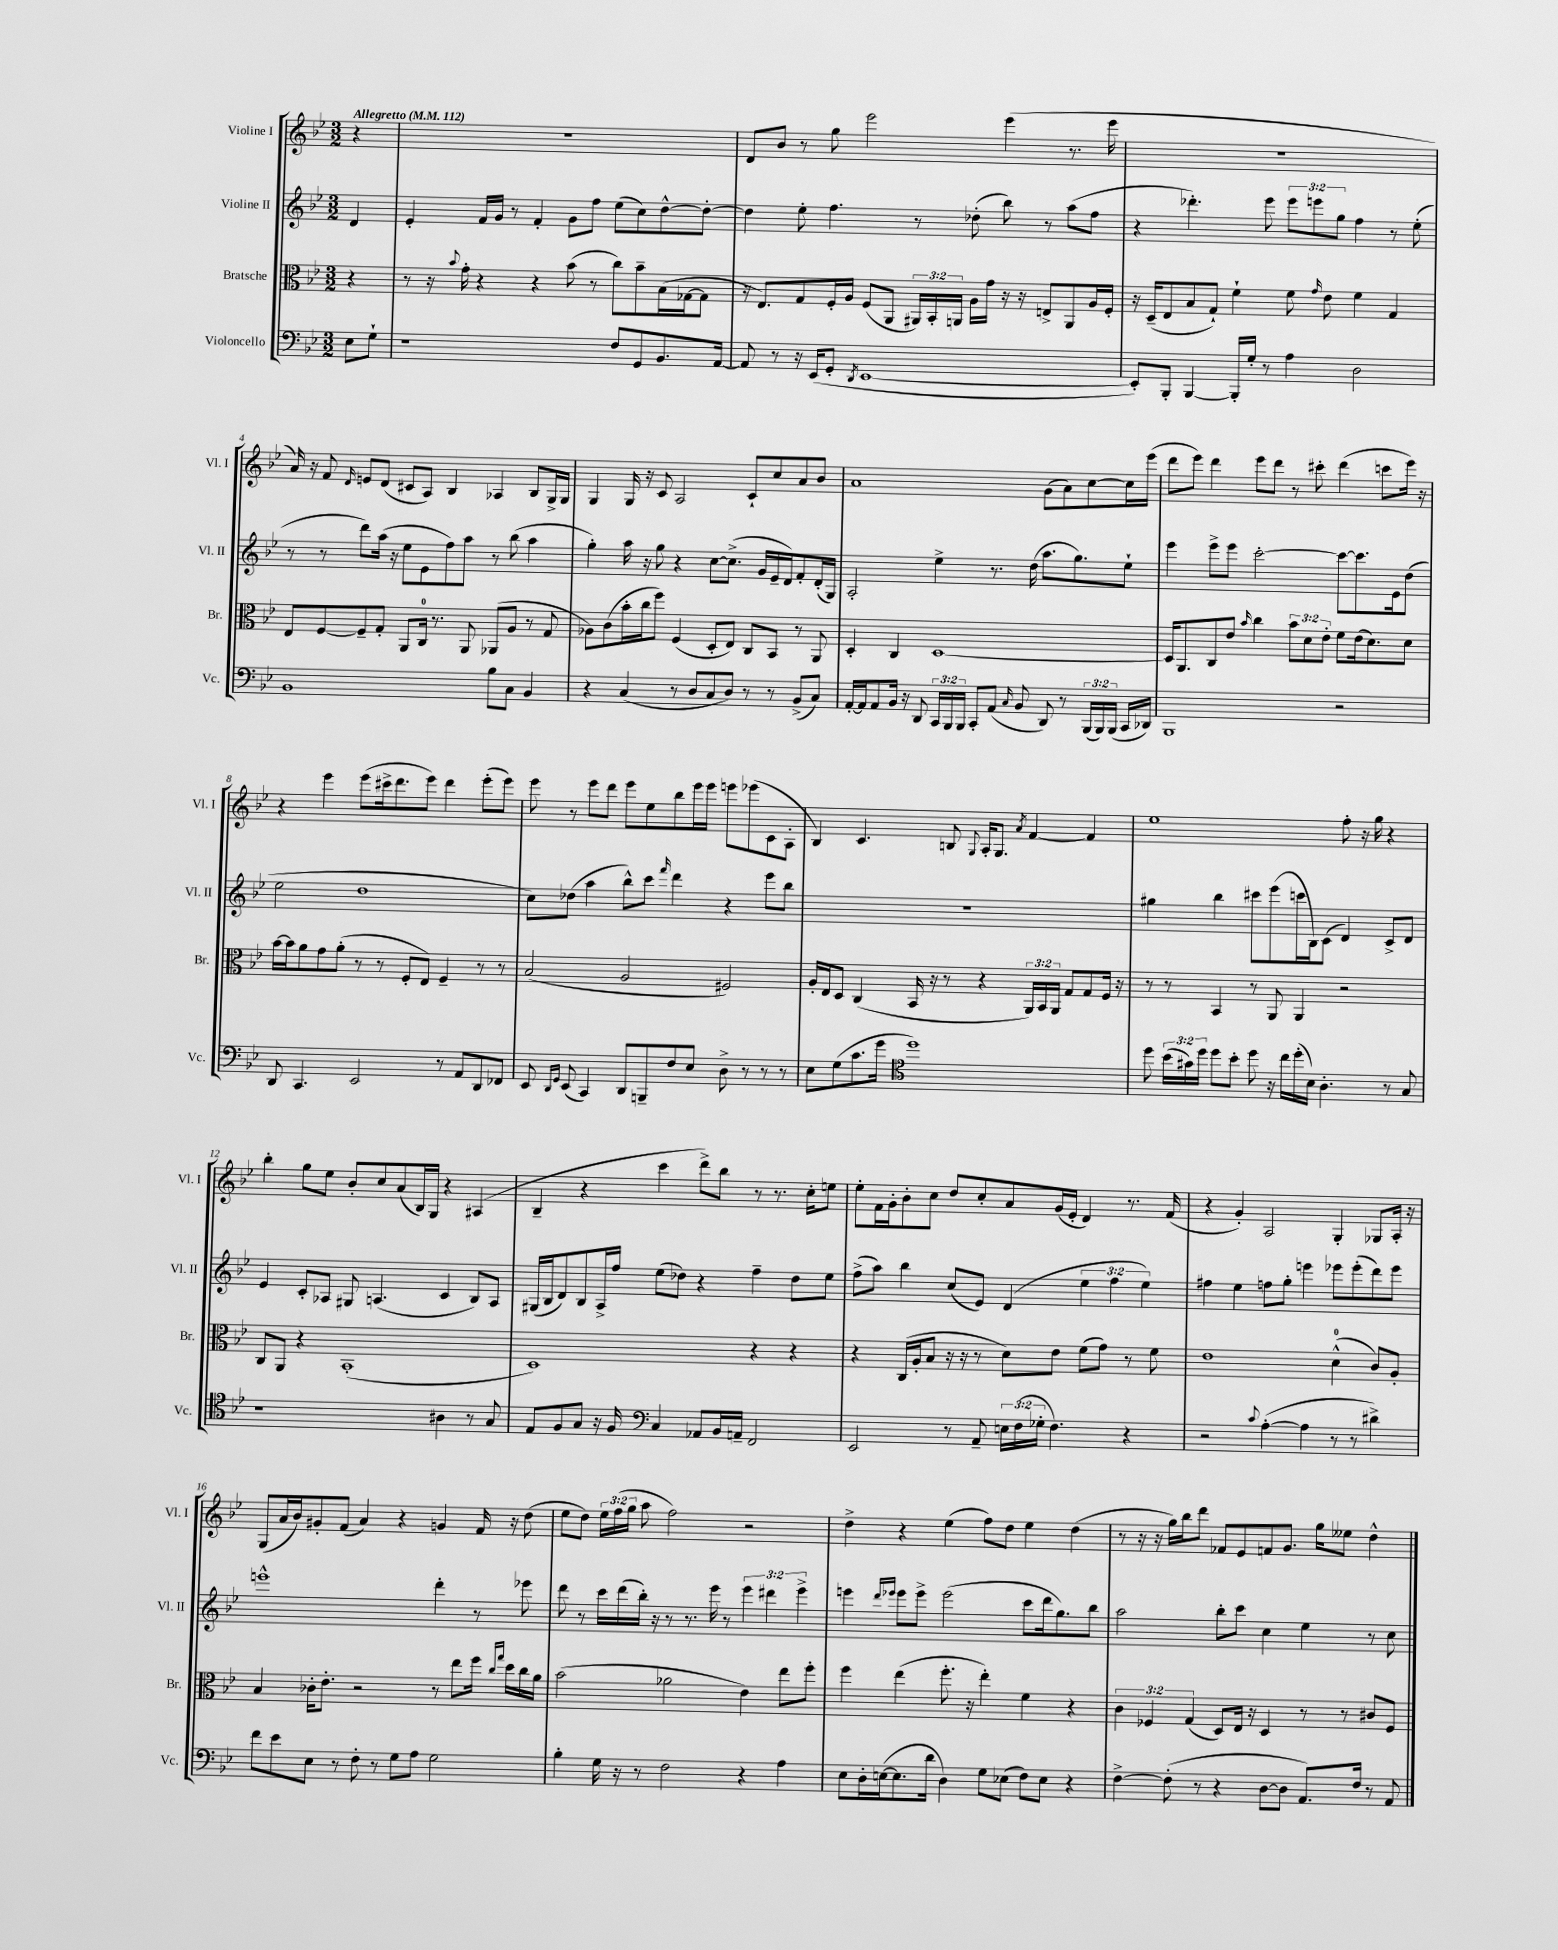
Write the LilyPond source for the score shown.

<<
\new StaffGroup <<
\new Staff = "s0" \with { instrumentName = "Violine I" shortInstrumentName = "Vl. I" } {
    \clef treble \key bes \major \numericTimeSignature \time 3/2 \override Staff.TupletNumber.text = #tuplet-number::calc-fraction-text \partial 4 \tempo "Allegretto" 4 = 112
    \autoBeamOff r4 |
    R1. |
    d'8[ bes'8] r8 g''8 ees'''2 ees'''4( r8. ees'''16 |
    R1. |
    a'16) r16 f'8 \grace { d'16 } e'8[ d'8]( cis'8[ a8]) bes4 aes4 bes8[ g16-> g16] |
    g4 g16 r16 c'8 a2 c'8[-! c''8 a'8 bes'8] |
    a'1 g'8[( a'8) c''8~ c''16 ees'''16]( |
    d'''8[ ees'''8]) d'''4 ees'''8[ d'''8] r8 cis'''8-. d'''4( c'''8[ ees'''16]) r16 |
    r4 ees'''4 ees'''8[( cis'''16-> d'''8. ees'''8]) d'''4 ees'''8[-.( ees'''8]) |
    ees'''8 r8 ees'''8[ d'''8] ees'''8[ ees''8 bes''8 ees'''16 ees'''16] e'''8[ ees'''8( c'8 a8]-. |
    bes4) c'4. b8 \appoggiatura { g8 } a16[-. g8.] \acciaccatura { a'8 } f'4~ f'4 |
    ees''1 f''8-. r16 g''16 r4 |
    bes''4-. g''8[ ees''8] bes'8[-. c''8 a'8( bes16) g16] r4 ais4( |
    bes4-- r4 c'''4 d'''8[->) bes''8] r8 r8. c''16[-. e''8] |
    ees''8[-. f'16 g'16-. bes'8-. c''8] d''8[ c''8-. a'8 g'16( ees'16]-. d'4) r8. f'16( |
    r4 g'4-.) a2 g4-. ges8[ a16]-. r16 |
    g8[( a'16 bes'16) gis'8-. f'8]( a'4) r4 g'4 f'16 r16 d''8( |
    ees''8[ d''8]) \tuplet 3/2 { ees''16[ f''16( g''16] } a''8 f''2) r2 |
    d''4-> r4 ees''4( f''8[) d''8] ees''4 d''4( |
    r8 r16 r16 g''16[) bes''16 d'''8] fes'8[ ees'8 f'8 g'8.] g''16[ eeses''8] d''4-^ \bar "|." |
}
\new Staff = "s1" \with { instrumentName = "Violine II" shortInstrumentName = "Vl. II" } {
    \clef treble \key bes \major \numericTimeSignature \time 3/2 \override Staff.TupletNumber.text = #tuplet-number::calc-fraction-text \partial 4
    \autoBeamOff d'4 |
    ees'4-. f'16[ g'16] r8 f'4-. g'8[ f''8] ees''8[( c''8) d''8~-^ d''8]~-. |
    d''4 ees''8-. f''4. r8 des''8-.( bes''8) r8 a''8[( f''8] |
    r4 des'''4.-.) ees'''8 \tuplet 3/2 { ees'''8[ e'''8 g''8] } f''4 r8 ees''8-.( |
    r8 r8 d'''8[) a''16]( r16 ees''8[ ees'8 f''8) a''8] r8 bes''8( a''4 |
    g''4-.) a''16 r16 g''8 r4 c''8[~ c''8.]->( g'16[ ees'16-- d'16) f'8-. d'16-.( g16]) |
    a2-. ees''4-> r8. d''16( a''8.[ g''8.) ees''8]-! |
    ees'''4 ees'''8[-> ees'''8] c'''2~-. c'''8[~ c'''8. ees'16 d''8]( |
    ees''2 d''1 |
    c''8[) des''8]( a''4 bes''8[-^) c'''8] \grace { f'''16 } d'''4 r4 ees'''8[ bes''8] |
    R1. |
    gis''4 bes''4 cis'''8[ ees'''8( c'''16 bes16) c'8]( d'4) c'8[-> d'8] |
    ees'4 c'8[-. aes8] gis8 a4.( c'4 bes8[) a8] |
    gis16[( bes16 d'8) bes8 a16-> f''16] ees''8[( des''8]) r4 f''4-- des''8[ ees''8] |
    f''8[->( a''8]) bes''4 c''8[( ees'8]) d'4( \tuplet 3/2 { ees''4 f''4 ees''4) } |
    fis''4 ees''4 f''8[ g''8]-. e'''4 ees'''8[ ees'''8-.( d'''8) ees'''8] |
    e'''1-^ d'''4-. r8 ees'''8 |
    d'''8 r8 c'''16[ d'''16( bes''16]-.) r16 r8 r8. ees'''16 r8 \tuplet 3/2 { ees'''4 dis'''4 ees'''4-> } |
    e'''4 \grace { d'''16[ ees'''16] } ees'''8[ ees'''8]-> ees'''2( c'''8[ d'''16 g''8.) bes''8] |
    a''2 bes''8[-. c'''8] c''4 ees''4 r8 c''8 \bar "|." |
}
\new Staff = "s2" \with { instrumentName = "Bratsche" shortInstrumentName = "Br." } {
    \clef alto \key bes \major \numericTimeSignature \time 3/2 \override Staff.TupletNumber.text = #tuplet-number::calc-fraction-text \partial 4
    \autoBeamOff r4 |
    r8 r16 \appoggiatura { bes'8 } g'16-. r4 r4 bes'8( r8 c''8[) bes'8-- bes16( ges16~ ges8] |
    r16 ees8.[) g8 f16-. a16] f8[( a,8] \tuplet 3/2 { ais,16[) bes,16-. a,16] } a16[ g'16] r16 r16 e8[-> a,8 a16 f16]-. |
    r16 d16[--( ees8 bes8 g8]-!) f'4-! f'8 \grace { g'16 } ees'8 f'4 g4 |
    ees8[ f8~ f8-- g8]-. a,8[ c16]-0 r8. a,8 aes,8[( a8] r8 g8 |
    aes8[) c'8( bes'16-. c''16 f''8]) f4( d8[-. ees8]) c8[ bes,8] r8 a,8 |
    d4-. c4 d1~ |
    d16[ a,8. c8 ees'8] \grace { bes'16 } c''4 \tuplet 3/2 { bes'8[ d'8 ees'8]-. } f'8[ ees'16( d'8.) d'8] |
    bes'16[~ bes'16 a'8 g'8 a'8]-.( r8 r8 f8[-. ees8]) f4-- r8 r8 |
    bes2( a2 fis2) |
    a16[-. ees16 d8] c4( bes,16 r16 r8 r4 \tuplet 3/2 { a,16[) bes,16 a,16] } g8[ g8 f16] r16 |
    r8 r8 bes,4 r8 a,8 a,4 r2 |
    c8[ a,8] r4 bes,1-.( |
    d1) r4 r4 |
    r4 c16[( a16-. bes8] r16 r16 r8 d'8[) ees'8] f'8[( g'8]) r8 f'8 |
    ees'1 d'4-0-^( c'8[) a8]-. |
    bes4 ces'16[-. ees'8.]-. r2 r8 ees''8[ f''16] \grace { c''16[ g''16] } d''16[ c''16 a'16] |
    bes'2( aes'2 ees'4) ees''8[ f''8]-. |
    f''4 ees''4( f''8.-. r16 ees''4-.) f'4 r4 |
    \tuplet 3/2 { c'4 fes4 g4( } d8[) ees16] r16 d4 r8 r8 cis'8[ fes8] \bar "|." |
}
\new Staff = "s3" \with { instrumentName = "Violoncello" shortInstrumentName = "Vc." } {
    \clef bass \key bes \major \numericTimeSignature \time 3/2 \override Staff.TupletNumber.text = #tuplet-number::calc-fraction-text \partial 4
    \autoBeamOff ees8[ g8]-! |
    r1 f8[ g,8 bes,8. a,16]~ |
    a,8 r8 r16 ees,16[( g,8]-. \acciaccatura { d,8 } ees,1~ |
    ees,8[-.) bes,,8]-. bes,,4~ bes,,16[-. g16]-. r8 a4 d2 |
    bes,1 bes8[ c8] bes,4 |
    r4 c4( r8 d8[ c8 d8]) r8 r8 bes,8[->( c8]) |
    a,16[~-. a,16 a,8 bes,16] r16 d,8 \tuplet 3/2 { c,16[ bes,,16 bes,,16] } c,8[-. a,8]( \grace { c16 } bes,8 d,8) r8 \tuplet 3/2 { bes,,16[( bes,,16) bes,,16]( } c,16[ des,16]) |
    bes,,1 r2 |
    d,8 c,4. ees,2 r8 a,8[ d,8 fes,8] |
    ees,8 \grace { d,16[ g,16] } ees,8( c,4) d,8[ b,,8-- f8 ees8] d8-> r8 r8 r8 |
    ees8[ g8( c'8. g'16] \clef tenor d''1) |
    d''8 \tuplet 3/2 { bes'16[( gis'16) d''16] } d''8[ bes'8]-. d''8 r16 c''16[ d''16-.( bes16]) a4.-. r8 g8 |
    r1 ais4 r8 g8 |
    ees8[ f8 g8] r16 f16 \clef bass c4 aes,8[ bes,16 a,16]-- f,2 |
    ees,2 r8 a,8-- \tuplet 3/2 { e16[ f16( ges16]-. } f4.) r4 |
    r2 \appoggiatura { c'8 } a4~-.( a4 r8 r8 dis'4->) |
    f'8[ ees'8 ees8] r8 f8-. r8 g8[ a8] g2 |
    bes4-. g16 r16 r8 f2 r4 a4 |
    ees8[ d16-. e16~( e8. d'16] d4) g8[ ees8]( f8[) ees8] r4 |
    f4~-> f8-.( r8 r4 d8[~ d8] a,8.[) f16] r8 a,8 \bar "|." |
}
>>
>>
